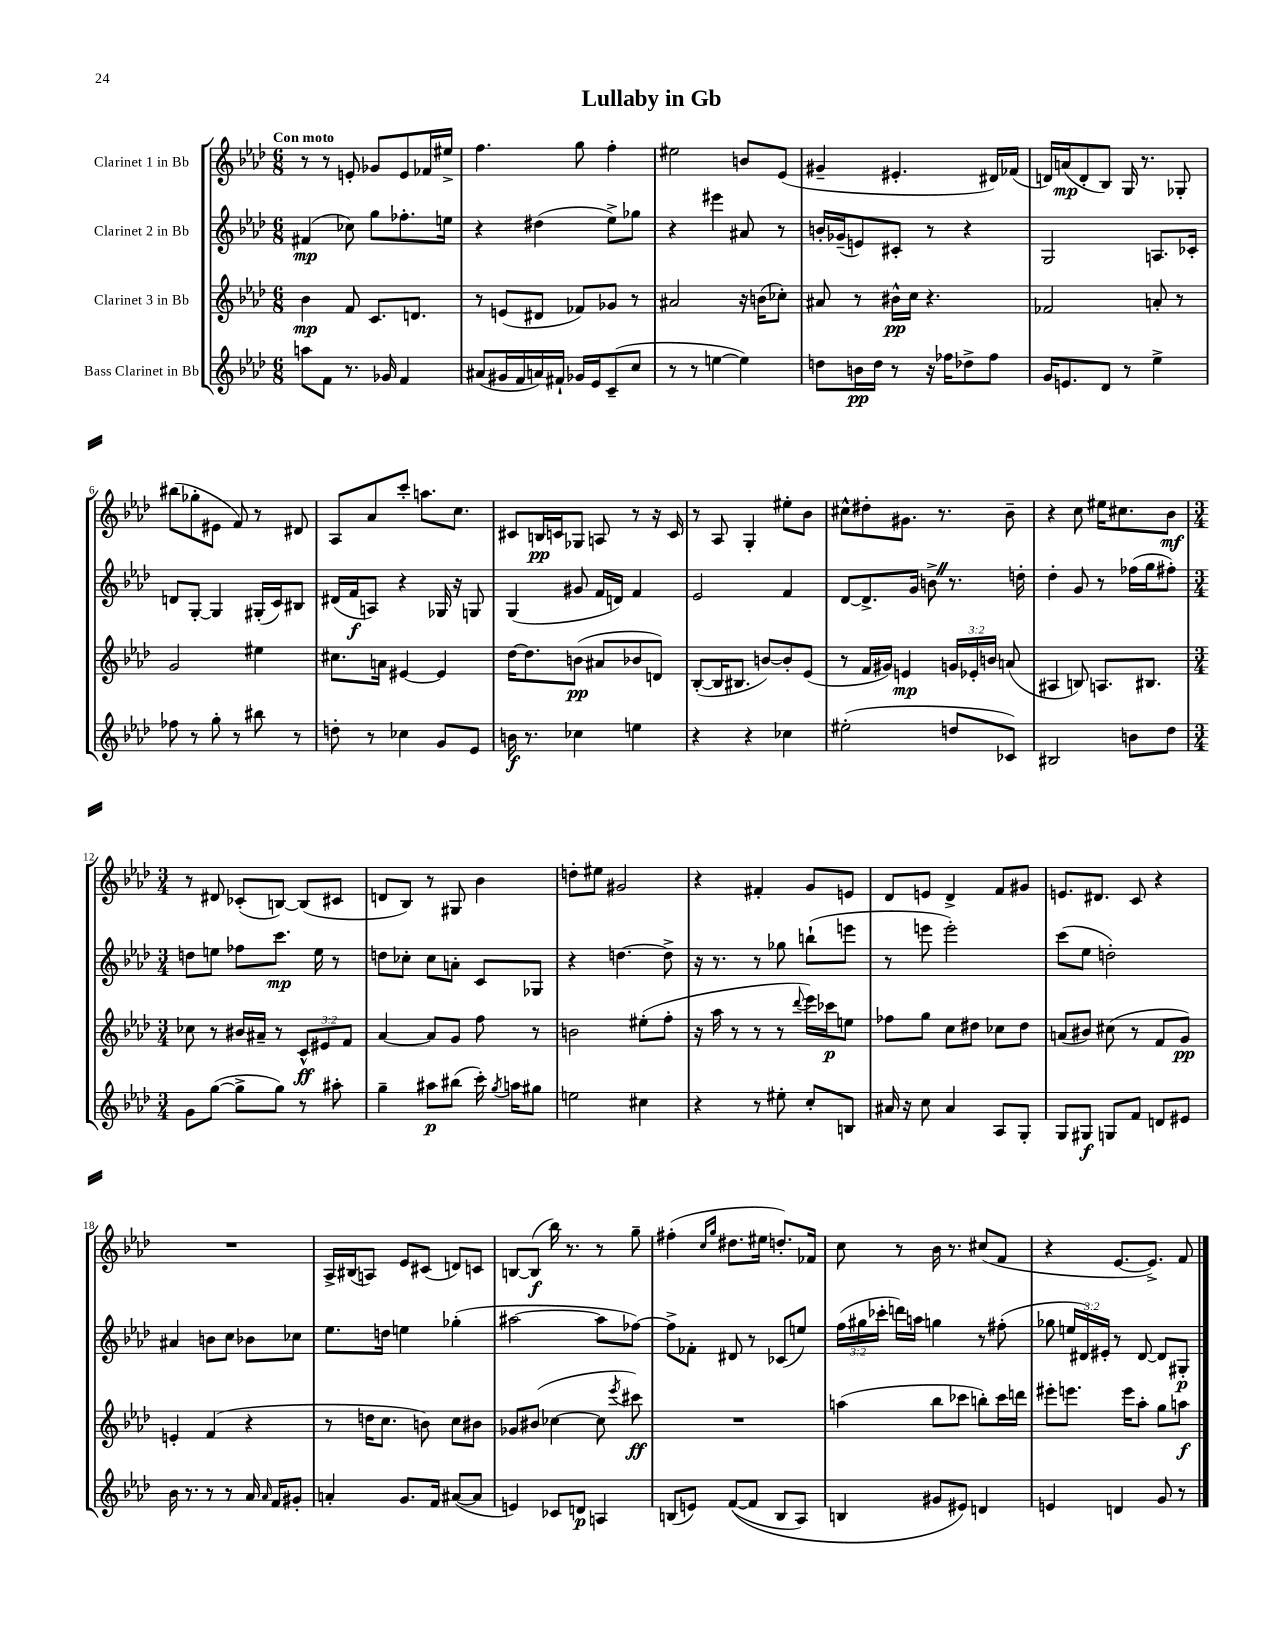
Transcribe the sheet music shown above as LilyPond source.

\header { title = "Lullaby in Gb" }
<<
\new StaffGroup <<
\new Staff = "s0" \with { instrumentName = "Clarinet 1 in Bb" } {
    \clef treble \key aes \major \numericTimeSignature \time 6/8 \tempo "Con moto"
    \autoBeamOff r8 r8 e'8-. ges'8[ e'8 fes'16 eis''16]-> |
    f''4. g''8 f''4-. |
    eis''2 b'8[ ees'8]( |
    gis'4-- eis'4.-. dis'16[) fes'16]( |
    d'16[) a'16\mp( d'8-. bes8]) g16 r8. ges8-. |
    bis''8[( ges''8-. eis'8] f'8) r8 dis'8 |
    aes8[ aes'8 c'''8]-. a''8.[ c''8.] |
    cis'8[ b16\pp c'16 ges8] a8 r8 r16 c'16 |
    r8 aes8 g4-. eis''8[-. bes'8] |
    cis''8[-^ dis''8-. gis'8.] r8. bes'8-- |
    r4 c''8 eis''16[ cis''8. bes'8]\mf |
    \numericTimeSignature \time 3/4 r8 dis'8 ces'8[-.( b8]~) b8[( cis'8] |
    d'8[ bes8]) r8 gis8 bes'4 |
    d''8[-. eis''8] gis'2 |
    r4 fis'4-. g'8[ e'8] |
    des'8[ e'8] des'4-> f'8[ gis'8] |
    e'8.[ dis'8.] c'8 r4 |
    R2. |
    aes16[-> bis16( a8]) ees'8[ cis'8]( d'8[) c'8] |
    b8[~ b8]\f( bes''16) r8. r8 g''8-- |
    fis''4-.( \grace { c''16[ g''16] } dis''8.[ eis''16] d''8.[-.) fes'16] |
    c''8 r8 bes'16 r8. cis''8[( f'8] |
    r4 ees'8.[~ ees'8.]->) f'8 \bar "|." |
}
\new Staff = "s1" \with { instrumentName = "Clarinet 2 in Bb" } {
    \clef treble \key aes \major \numericTimeSignature \time 6/8 \override Staff.TupletNumber.text = #tuplet-number::calc-fraction-text
    \autoBeamOff fis'4\mp( ces''8) g''8[ fes''8.-. e''16] |
    r4 dis''4( ees''8[->) ges''8] |
    r4 eis'''4 ais'8 r8 |
    b'16[-. ges'16--( e'8) cis'8]-. r8 r4 |
    g2 a8.[ ces'16]-. |
    d'8[ g8]~-. g4 gis16[-.( c'16) bis8] |
    dis'16[( f'16\f a8]) r4 ges16 r16 g8 |
    g4( gis'8 f'16[ d'16]) f'4 |
    ees'2 f'4 |
    des'8[~ des'8.-> g'16] b'8-> \once \override BreathingSign.text = \markup { \musicglyph "scripts.caesura.straight" } \breathe r8. d''16-. |
    des''4-. g'8 r8 fes''16[( g''16 fis''8]-.) |
    \numericTimeSignature \time 3/4 d''8[ e''8] fes''8[ c'''8.]\mp e''16 r8 |
    d''8[ ces''8]-. ces''8[ a'8]-. c'8[ ges8] |
    r4 d''4.~ d''8-> |
    r16 r8. r8 ges''8 b''8[-!( e'''8] |
    r8 e'''8 e'''2-.) |
    c'''8[( ees''8] d''2-.) |
    ais'4 b'8[ c''8] bes'8[ ces''8] |
    ees''8.[ d''16] e''4 ges''4-.( |
    ais''2~ ais''8[ fes''8]~) |
    fes''8[-> fes'8]-. dis'8 r8 ces'8[( e''8]) |
    \tuplet 3/2 { f''16[( gis''16 ces'''16]-. } d'''16[) a''16] g''4 r8 fis''8-.( |
    ges''8 \tuplet 3/2 { e''16[ dis'16) eis'16]-. } r8 dis'8~ dis'8[ gis8]-.\p \bar "|." |
}
\new Staff = "s2" \with { instrumentName = "Clarinet 3 in Bb" } {
    \clef treble \key aes \major \numericTimeSignature \time 6/8 \override Staff.TupletNumber.text = #tuplet-number::calc-fraction-text
    \autoBeamOff bes'4\mp f'8 c'8.[ d'8.] |
    r8 e'8[( dis'8] fes'8[) ges'8] r8 |
    ais'2 r16 b'16[( ces''8]-.) |
    ais'8 r8 bis'16[-^\pp c''16] r4. |
    fes'2 a'8-. r8 |
    g'2 eis''4 |
    cis''8.[ a'16] eis'4~ eis'4 |
    des''16[~ des''8. b'8]\pp( ais'8[ bes'8 d'8]) |
    bes8[~-.( bes16 bis8.] b'8[~) b'8-. ees'8]( |
    r8 f'16[ gis'16]) e'4\mp \tuplet 3/2 { g'16[ ees'16-. b'16] } a'8( |
    ais4 b8) a8.[ bis8.] |
    \numericTimeSignature \time 3/4 ces''8 r8 bis'16[ ais'16]-- r8 \tuplet 3/2 { c'8[-^\ff eis'8 f'8] } |
    aes'4~ aes'8[ g'8] f''8 r8 |
    b'2 eis''8[-.( f''8]-. |
    r16 aes''16 r8 r8 r8 \appoggiatura { des'''8 } ees'''16[) ces'''16\p e''8] |
    fes''8[ g''8] c''8[ dis''8] ces''8[ dis''8] |
    a'8[( bis'8]) cis''8( r8 f'8[ g'8]\pp) |
    e'4-. f'4( r4 |
    r8 d''16[ c''8.] b'8) c''8[ bis'8] |
    ges'8[ bis'8]( ces''4~ ces''8 \acciaccatura { ees'''8 } cis'''8\ff) |
    R2. |
    a''4( bes''8[ ces'''8] b''8[-.) ces'''16 d'''16] |
    eis'''8[-. e'''8.] e'''16[ aes''8]-. g''8[ a''8]\f \bar "|." |
}
\new Staff = "s3" \with { instrumentName = "Bass Clarinet in Bb" } {
    \clef treble \key aes \major \numericTimeSignature \time 6/8
    \autoBeamOff a''8[ f'8] r8. ges'16 f'4 |
    ais'8[( gis'16 f'16 a'16) fis'16]-! ges'16[ ees'16 c'8--( c''8] |
    r8 r8 e''4~ e''4) |
    d''8[ b'16\pp d''16] r8 r16 fes''16[ des''8-> fes''8] |
    g'16[ e'8. des'8] r8 ees''4-> |
    fes''8 r8 g''8-. r8 bis''8 r8 |
    d''8-. r8 ces''4 g'8[ ees'8] |
    b'16\f r8. ces''4 e''4 |
    r4 r4 ces''4 |
    eis''2-.( d''8[ ces'8]) |
    bis2 b'8[ des''8] |
    \numericTimeSignature \time 3/4 g'8[ g''8]~( g''8[-> g''8]) r8 ais''8-. |
    g''4-- ais''8[\p bis''8]( c'''16-.) \acciaccatura { g''8 } a''16[ gis''8] |
    e''2 cis''4 |
    r4 r8 eis''8-. c''8[-. b8] |
    ais'16 r16 c''8 ais'4 aes8[ g8]-. |
    g8[ gis8]\f g8[ f'8] d'8[ eis'8] |
    bes'16 r8. r8 r8 aes'16 \grace { aes'16 } f'16[ gis'8]-. |
    a'4-. g'8.[ f'16] ais'8[~( ais'8] |
    e'4) ces'8[ d'8]\p a4 |
    b8[( e'8]) f'8[~(\( f'8] b8[ aes8]) |
    b4 gis'8[ eis'8]\) d'4 |
    e'4 d'4 g'8 r8 \bar "|." |
}
>>
>>
